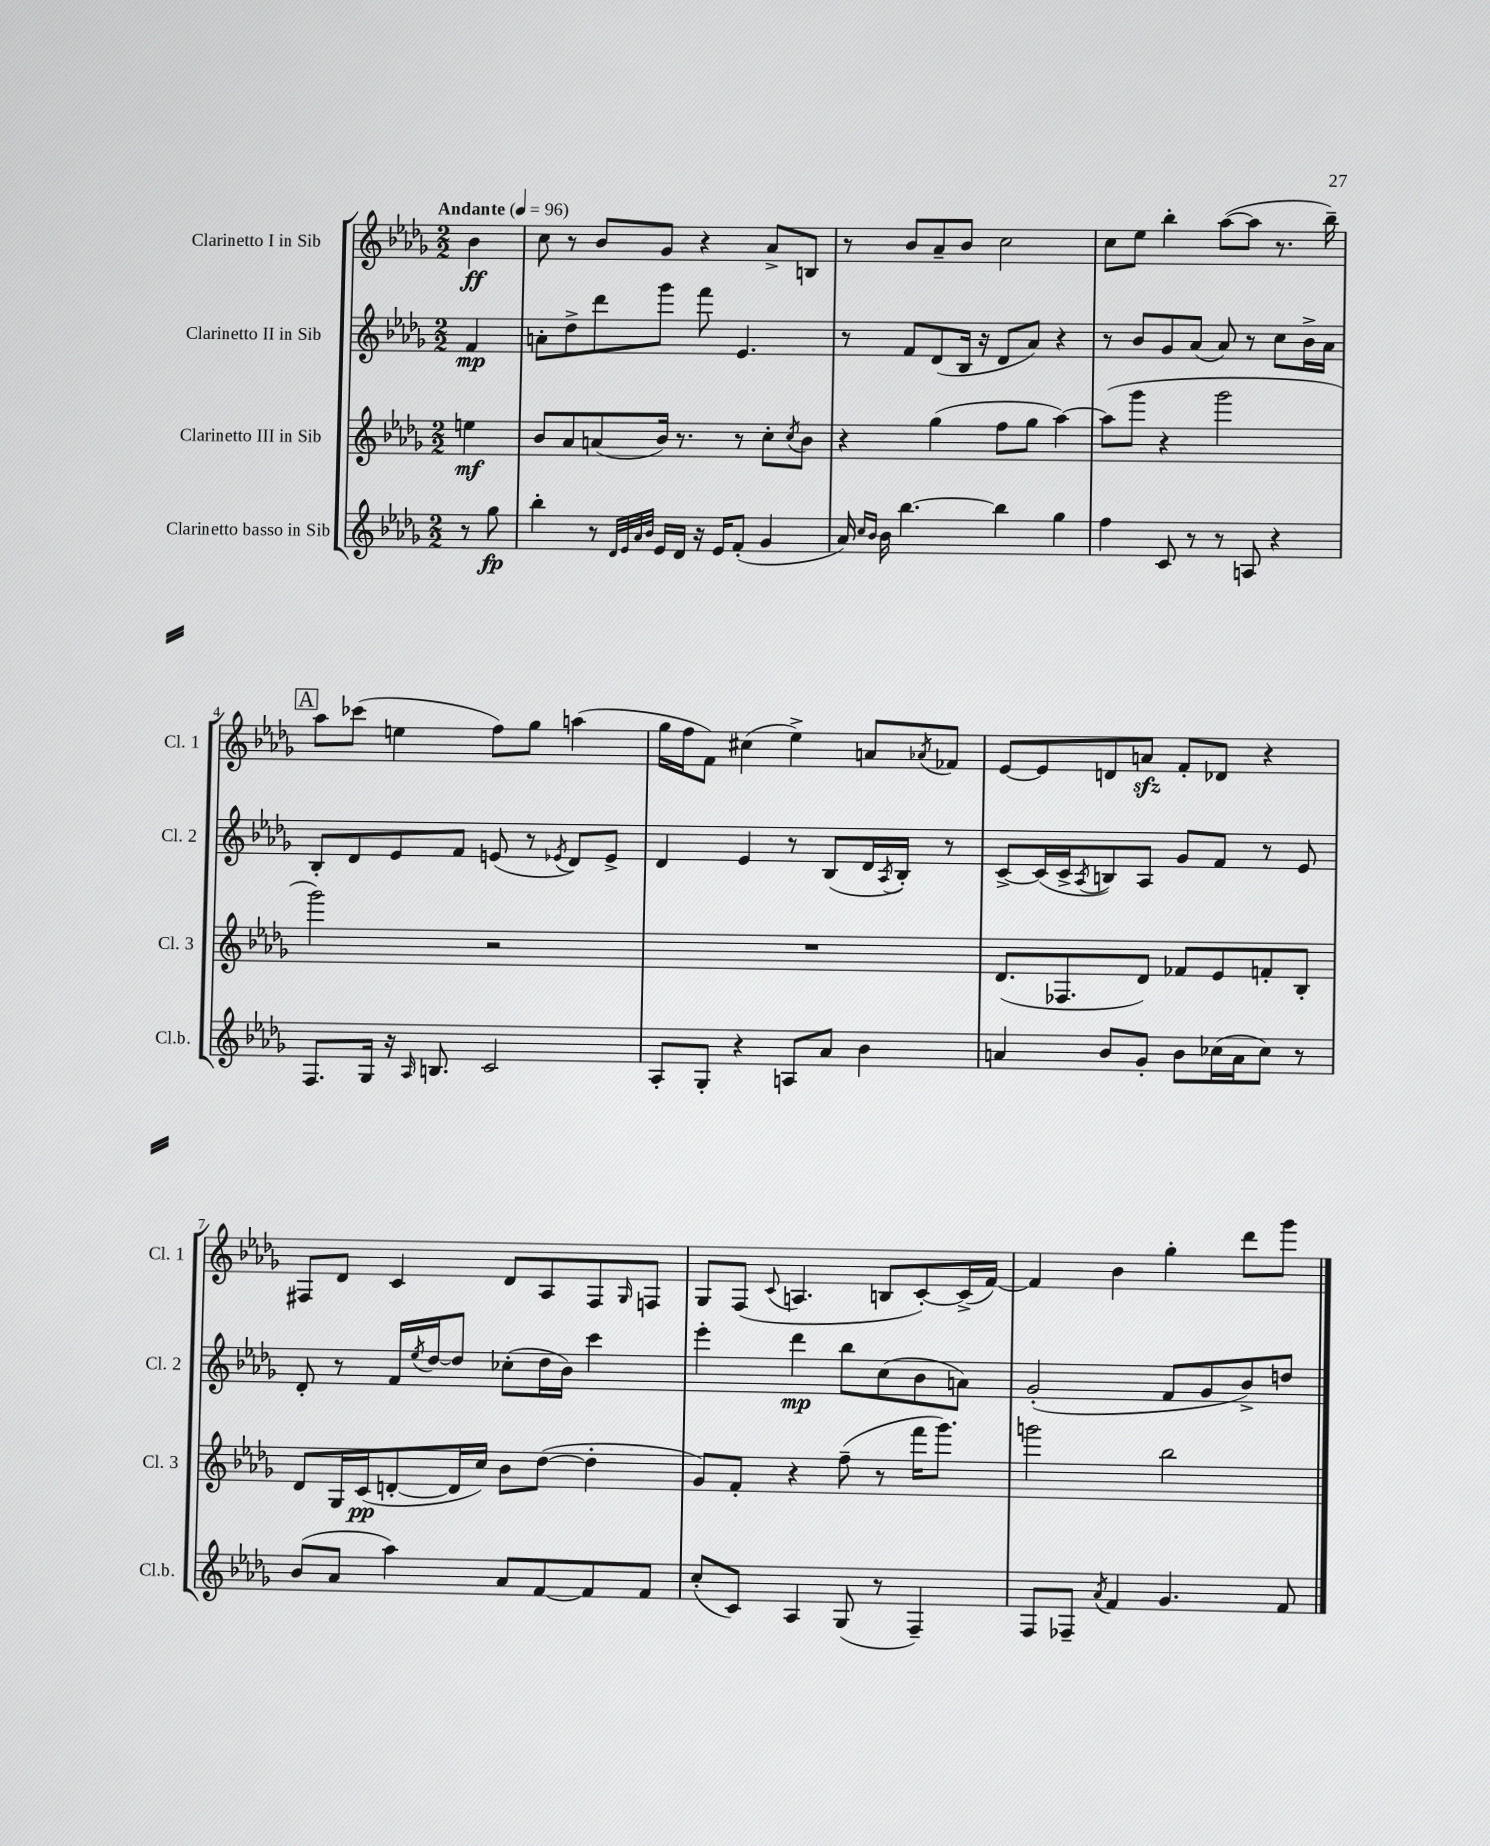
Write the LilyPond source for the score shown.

<<
\new StaffGroup <<
\new Staff = "s0" \with { instrumentName = "Clarinetto I in Sib" shortInstrumentName = "Cl. 1" } {
    \clef treble \key des \major \numericTimeSignature \time 2/2 \partial 4 \tempo "Andante" 4 = 96
    bes'4\ff |
    c''8 r8 bes'8 ges'8 r4 aes'8-> b8 |
    r8 bes'8 aes'8-- bes'8 c''2 |
    c''8 ees''8 bes''4-. aes''8~( aes''8 r8. bes''16--) |
    \mark \markup { \box "A" } aes''8 ces'''8( e''4 f''8) ges''8 a''4( |
    ges''16 f''16 f'8) cis''4( ees''4->) a'8 \acciaccatura { aes'8 } fes'8 |
    ees'8~ ees'8 d'8 a'8\sfz f'8-. des'8 r4 |
    fis8 des'8 c'4 des'8 aes8 fis8 \grace { ges16 } f8 |
    ges8 f8( \appoggiatura { c'8 } a4. b8 c'8~-.) c'16->( f'16~) |
    f'4 bes'4 ges''4-. des'''8 ges'''8 \bar "|." |
}
\new Staff = "s1" \with { instrumentName = "Clarinetto II in Sib" shortInstrumentName = "Cl. 2" } {
    \clef treble \key des \major \numericTimeSignature \time 2/2 \partial 4
    f'4\mp |
    a'8-. des''8-> des'''8 ges'''8 f'''8 ees'4. |
    r8 f'8 des'8( bes16 r16 des'8 aes'8) r4 |
    r8 bes'8 ges'8 aes'8( aes'8) r8 c''8 bes'16-> aes'16 |
    \mark \markup { \box "A" } bes8-. des'8 ees'8 f'8 e'8( r8 \acciaccatura { ees'8 } des'8) ees'8-> |
    des'4 ees'4 r8 bes8( des'16 \acciaccatura { aes8 } bes16-.) r8 |
    c'8~-> c'16( c'16-> \acciaccatura { aes8 } b8) aes8 ges'8 f'8 r8 ees'8 |
    des'8-. r8 f'16 \acciaccatura { ees''8 } des''16~ des''8 ces''8-.( des''16 bes'16) c'''4 |
    ees'''4-. des'''4\mp bes''8 c''8( bes'8 a'8) |
    ges'2-.( f'8 ges'8 bes'8->) d''8 \bar "|." |
}
\new Staff = "s2" \with { instrumentName = "Clarinetto III in Sib" shortInstrumentName = "Cl. 3" } {
    \clef treble \key des \major \numericTimeSignature \time 2/2 \partial 4
    e''4\mf |
    bes'8 aes'8 a'8( bes'16) r8. r8 c''8-. \acciaccatura { c''8 } bes'8 |
    r4 ges''4( f''8 ges''8 aes''4~) |
    aes''8( ges'''8 r4 ges'''2 |
    \mark \markup { \box "A" } ges'''2) r2 |
    R1 |
    des'8.( fes8. des'8) fes'8 ees'8 f'8-. bes8-. |
    des'8 ges16 c'16\pp( d'8~-. d'16 c''16) bes'8 des''8~( des''4-. |
    ges'8) f'8-. r4 f''8--( r8 f'''16 ges'''8.) |
    g'''2 bes''2 \bar "|." |
}
\new Staff = "s3" \with { instrumentName = "Clarinetto basso in Sib" shortInstrumentName = "Cl.b." } {
    \clef treble \key des \major \numericTimeSignature \time 2/2 \partial 4
    r8 ges''8\fp |
    bes''4-. r8 \grace { des'32 ees'32 aes'32 bes'32 } ees'16 des'16 r16 ees'16 f'8-.( ges'4 |
    aes'16) \grace { c''16 bes'16 } bes'16 bes''4.~ bes''4 ges''4 |
    f''4 c'8 r8 r8 a8 r4 |
    \mark \markup { \box "A" } f8. ges16 r16 \grace { aes16 } b8. c'2 |
    aes8-. ges8-. r4 a8 aes'8 bes'4 |
    a'4 bes'8 ges'8-. bes'8 ces''16( a'16 ces''8) r8 |
    bes'8( aes'8 aes''4) aes'8 f'8~ f'8 f'8 |
    c''8-.( c'8) aes4 ges8( r8 f4--) |
    f8 fes8-- \acciaccatura { aes'8 } f'4 ges'4. f'8 \bar "|." |
}
>>
>>
